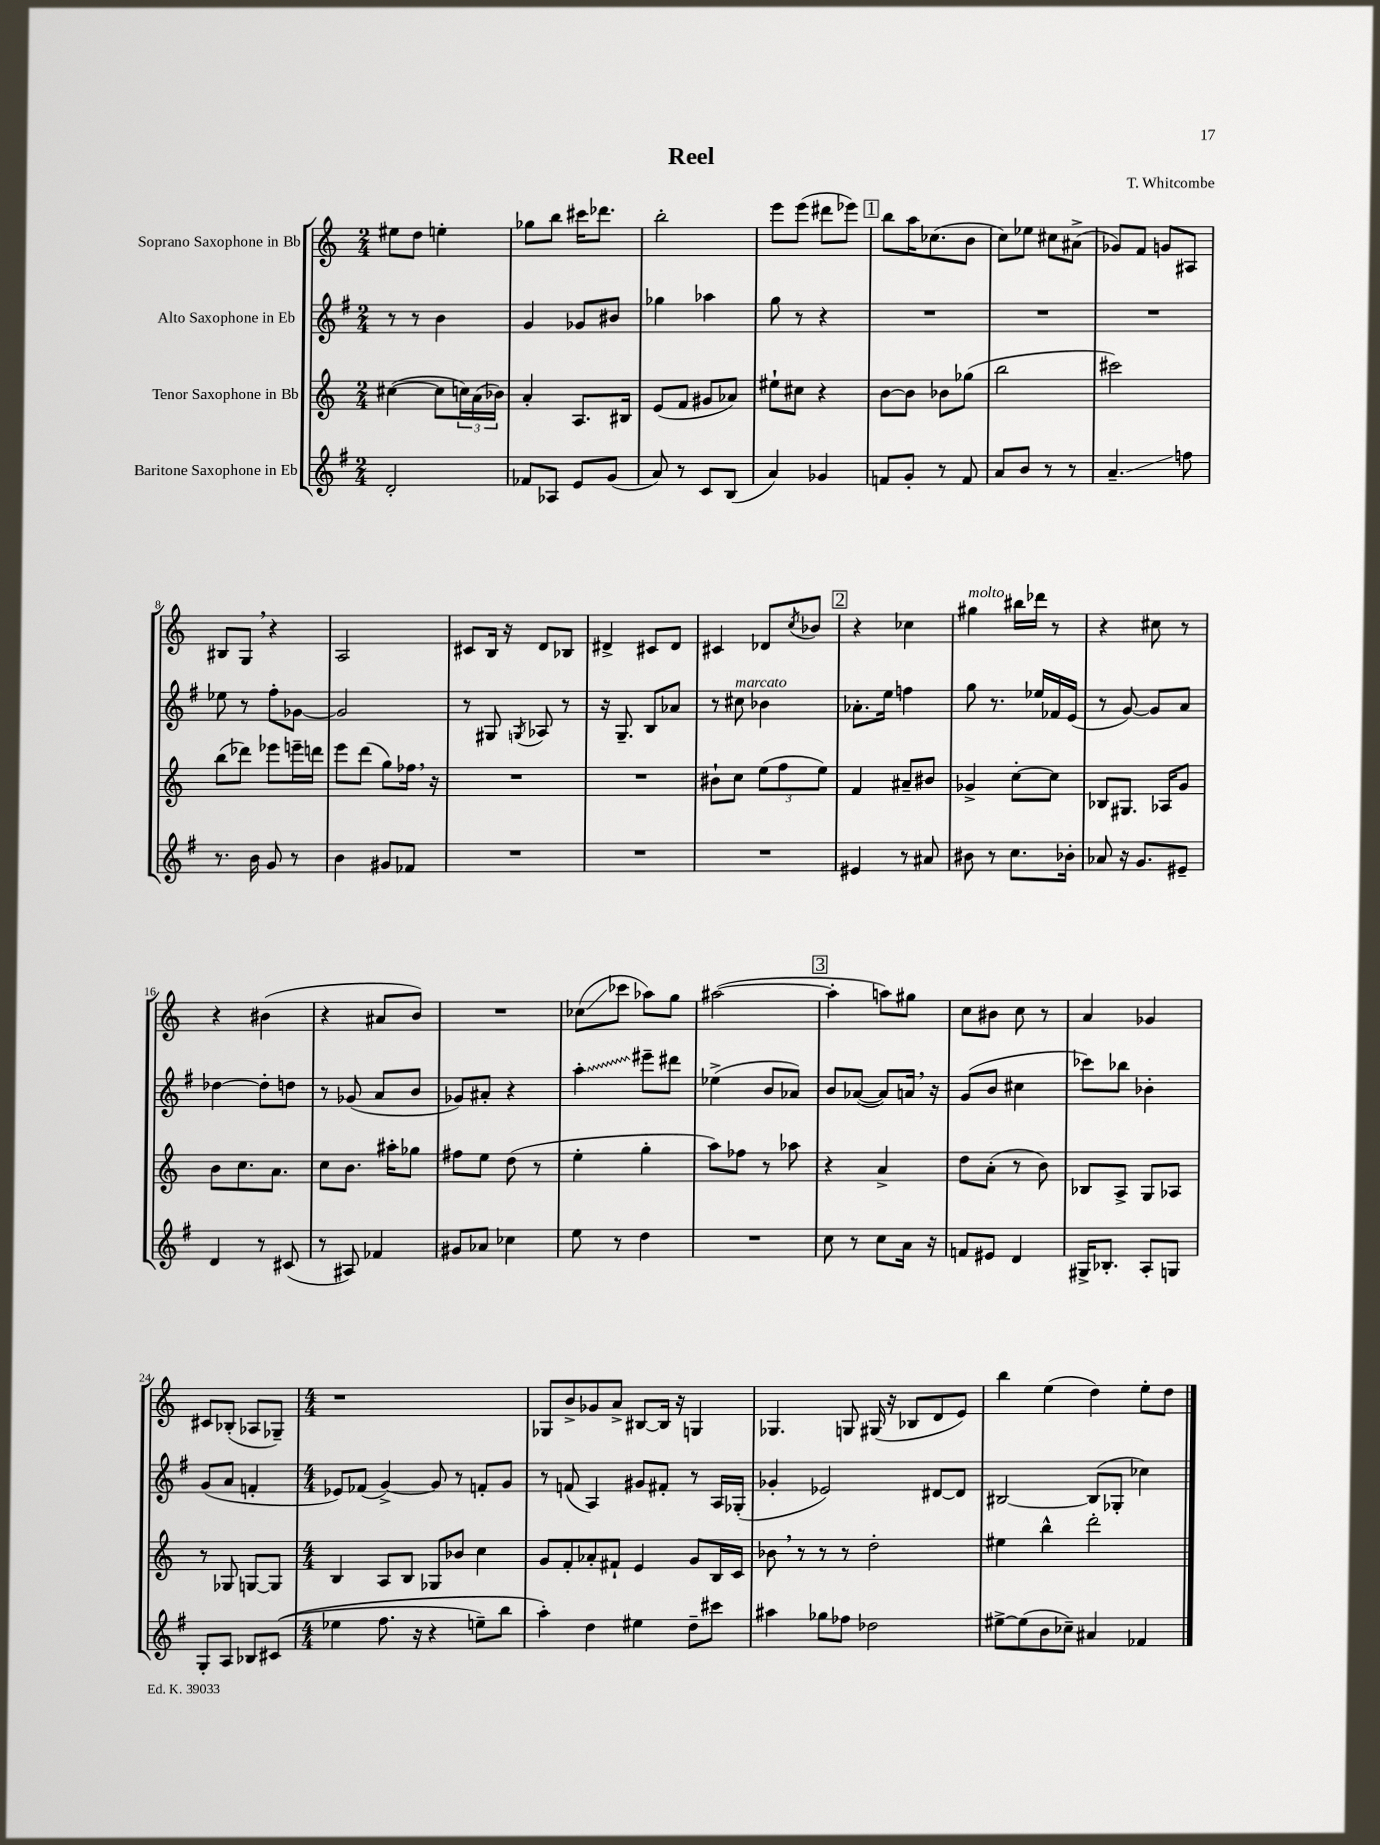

**kern	**kern	**kern	**kern
*staff4	*staff3	*staff2	*staff1
*clefG2	*clefG2	*clefG2	*clefG2
*k[f#]	*k[]	*k[f#]	*k[]
*M2/4	*M2/4	*M2/4	*M2/4
2d'	([4cc#	8r	8ee#
.	.	8r	8dd
.	8cc#]	4b	4ee'
.	24cc)	.	.
.	(24a	.	.
.	24b-)	.	.
=	=	=	=
8f-	4a'	4g	8gg-
8A-	.	.	8bb
8e	8.A	8g-	16ccc#
.	.	.	8.ddd-
(8g	.	8b#	.
.	16B#	.	.
=	=	=	=
8a)	(8e	4gg-	2bb'
8r	8f	.	.
8c	8g#	4aa-	.
(8B	8a-)	.	.
=	=	=	=
4a)	8ee#`	8gg	8eee
.	8cc#	8r	(8eee
4g-	4r	4r	8ddd#
.	.	.	8eee-)
=	=	=	=
8f	[8b	2r	8bb
8g'	8b]	.	16aa
.	.	.	(8.cc-
8r	8b-	.	.
8f	(8gg-	.	8b
=	=	=	=
8a	2bb	2r	8cc)
8b	.	.	8ee-
8r	.	.	8cc#
8r	.	.	(8a#^
=	=	=	=
4.a~	2ccc#)	2r	8g-)
.	.	.	8f
.	.	.	8g
8ff	.	.	8A#
=	=	=	=
8.r	(8bb	8ee-	8B#
.	8ddd-)	8r	8G
16b	.	.	.
8g	8eee-	8ff#'	4r
8r	16eee~	[8g-	.
.	16ddd	.	.
=	=	=	=
4b	8eee	2g-]	2A
.	(8ddd	.	.
8g#	8gg)	.	.
8f-	16ff-	.	.
.	16r	.	.
=	=	=	=
2r	2r	8r	8c#
.	.	8G#	16B
.	.	.	16r
.	.	8qG	.
.	.	8A-	8d
.	.	8r	8B-
=	=	=	=
2r	2r	16r	4d#^
.	.	8.G~	.
.	.	8B	8c#
.	.	8a-	8d#
=	=	=	=
2r	8b#`	8r	4c#
.	8cc	8cc#	.
.	(12ee	4b-	8d-
.	12ff	.	.
.	.	.	8qcc
.	.	.	8b-
.	12ee)	.	.
=	=	=	=
4e#	4f	8.a-'	4r
.	.	16ee	.
8r	8a#~	4ff	4cc-
8a#	8b#	.	.
=	=	=	=
8b#	4g-^	8gg	4gg#
8r	.	8.r	.
8.cc	[8cc'	.	16bb#
.	.	16ee-	16ddd-
.	8cc]	16f-	8r
16b-'	.	(16e	.
=	=	=	=
8a-	8B-	8r	4r
16r	8.G#	[8g)	.
8.g	.	.	.
.	.	8g]	8cc#
.	16A-	.	.
8e#~	8g	8a	8r
=	=	=	=
4d	8b	[4dd-	4r
.	8.cc	.	.
8r	.	8dd-']	(4b#
.	8.a	.	.
(8c#	.	8dd	.
=	=	=	=
8r	8cc	8r	4r
8A#)	8.b	(8g-	.
4f-	.	8a	8a#
.	16aa#'	.	.
.	8gg-	8b	8b)
=	=	=	=
8g#	8ff#	8g-)	2r
8a-	8ee	8a#'	.
4cc-	(8dd	4r	.
.	8r	.	.
=	=	=	=
8ee	4ee'	4aa'	(8cc-
8r	.	.	8ccc-
4dd	4gg'	8eee#~	8aa-)
.	.	8ddd#	8gg
=	=	=	=
2r	8aa)	(4ee-^	([2aa#
.	8ff-	.	.
.	8r	8b	.
.	8aa-	8a-)	.
=	=	=	=
8cc	4r	8b	4aa#']
8r	.	([8a-	.
8cc	4a^	8a-])	8aa)
16a	.	16a	8gg#
16r	.	16r	.
=	=	=	=
8f	8dd	(8g	8cc
8e#	(8a'	8b	8b#
4d	8r	4cc#	8cc
.	8b)	.	8r
=	=	=	=
16G#^	8B-	8ccc-)	4a
8.B-'	.	.	.
.	8A^	8bb-	.
8A'	8G	4b-'	4g-
8G	8A-	.	.
=	=	=	=
8G'	8r	(8g	8c#
8A	8G-	8a	(8B-'
8B-	[8G	4f'	8A-
&((8c#	8G]	.	8G-~)
=	=	=	=
*M4/4	*M4/4	*M4/4	*M4/4
4ee-	4B	8e-)	1r
.	.	(8f-	.
8.ff#	8A	[4g^)	.
.	8B	.	.
16r	.	.	.
4r	8G-	8g]	.
.	8b-	8r	.
8ee~)	4cc	8f'	.
8bb	.	8g	.
=	=	=	=
4aa'&)	8g	8r	8G-
.	8f'	(8f	8b^
4dd	8a-'	4A)	8g-
.	8f#`	.	8a^
4ee#	4e	8g#	[8B#
.	.	8f#'	16B#]
.	.	.	16r
8dd~	8g	8r	4G
8ccc#	16B	16A	.
.	16c	(16G-'	.
=	=	=	=
4aa#	8b-	4g-'	4.G-
.	8r	.	.
8gg-	8r	2e-)	.
8ff-	8r	.	8G
2dd-	2dd'	.	(16G#
.	.	.	16r
.	.	.	8B-
.	.	[8d#	8d
.	.	8d#]	8e)
=	=	=	=
[8ee#^	4ee#	[2B#	4bb
(8ee#]	.	.	.
8b	4bb^^	.	(4ee
8cc-~)	.	.	.
4a#	2ddd'	(8B#]	4dd)
.	.	8G-'	.
4f-	.	4cc-)	8ee'
.	.	.	8dd
==	==	==	==
*-	*-	*-	*-
